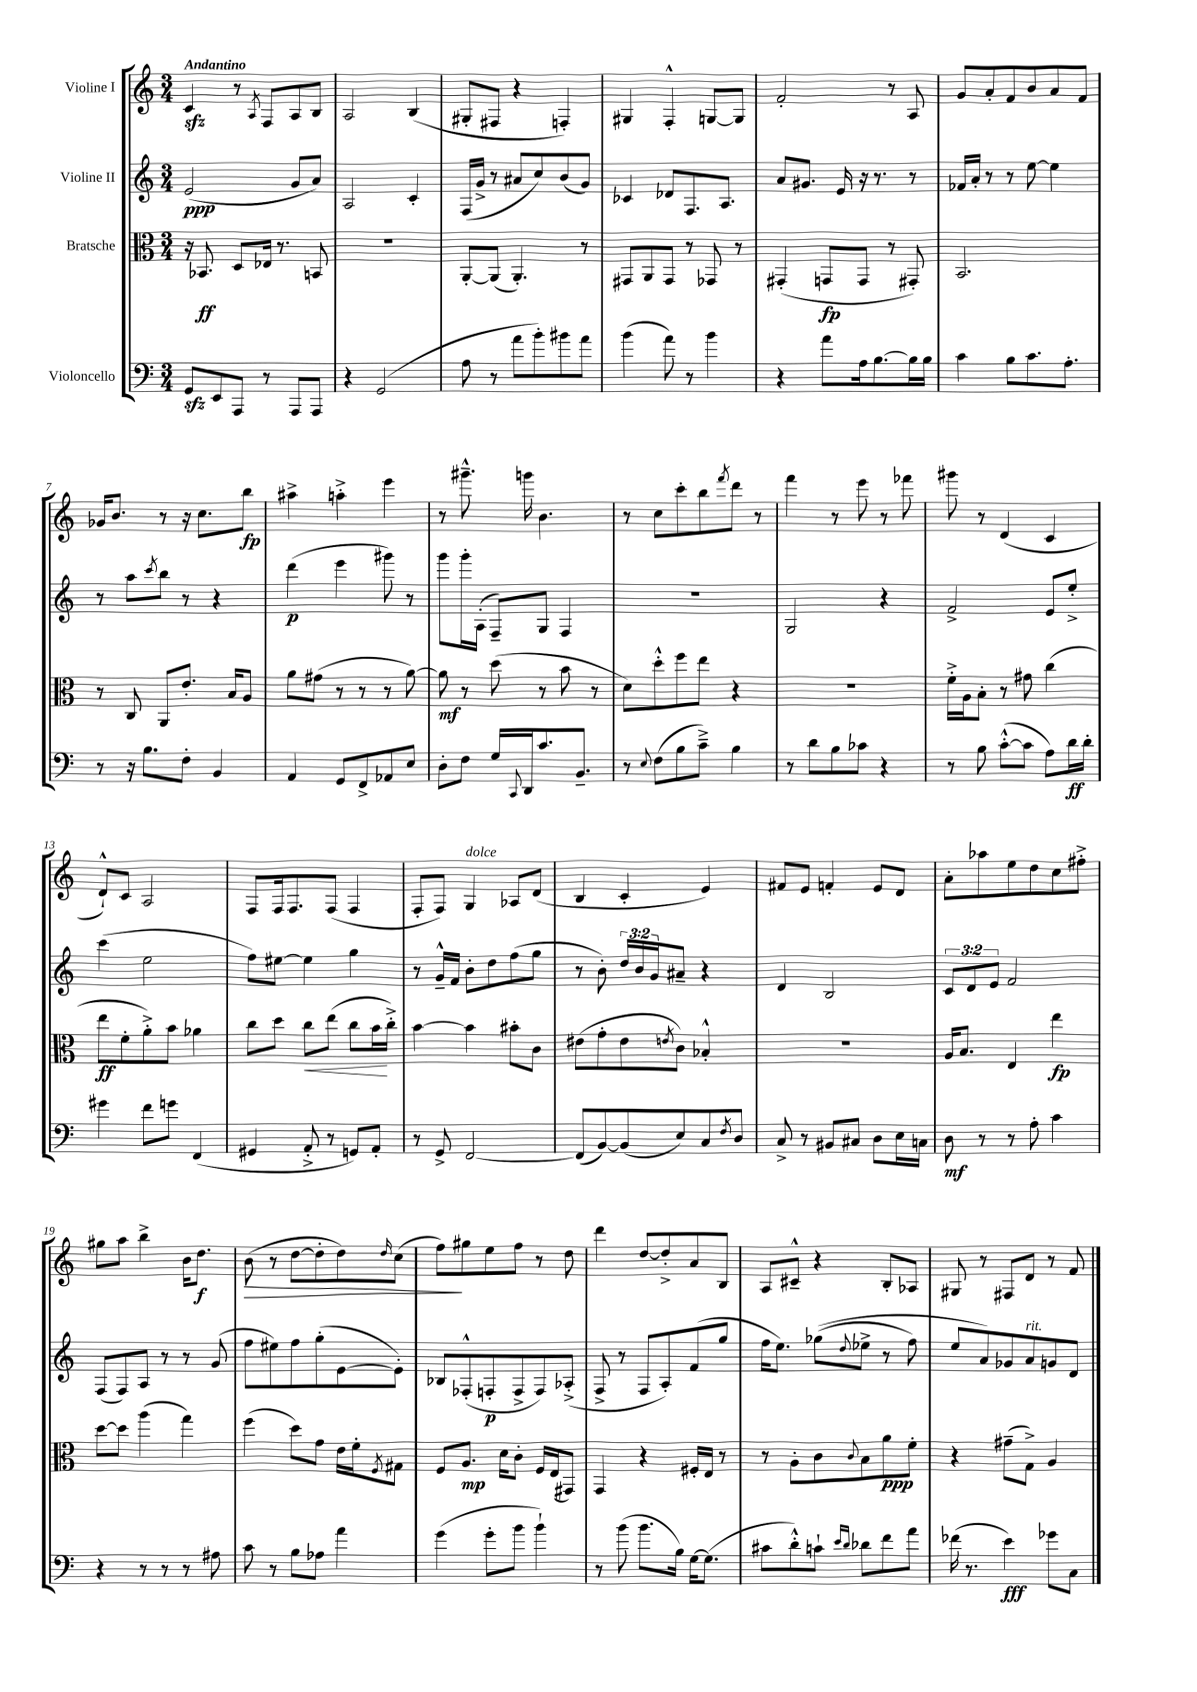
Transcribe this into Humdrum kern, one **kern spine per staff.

**kern	**kern	**kern	**kern
*staff4	*staff3	*staff2	*staff1
*clefF4	*clefC3	*clefG2	*clefG2
*k[]	*k[]	*k[]	*k[]
*M3/4	*M3/4	*M3/4	*M3/4
8GG	16r	(2e	4c
.	8.BB-	.	.
8EE	.	.	.
8AAA	8D	.	8r
.	.	.	8qA
8r	16E-	.	8F
.	8.r	.	.
8AAA	.	8g	8A
8AAA	8BB	8a)	8B
=	=	=	=
4r	2.r	2A	2A
(2GG	.	.	.
.	.	4c'	(4B
=	=	=	=
8A	[8AA'	(16F	8G#'
.	.	16g^	.
8r	(8AA]	8r	8F#
8a	4.AA')	8a#	4r
8b')	.	8cc)	.
8b#	.	(8b	4F')
8a	8r	8g)	.
=	=	=	=
(4b	8GG#	4c-	4G#
.	8AA	.	.
8a)	8GG#	8d-	4F'^^
8r	8r	8.F	.
4b	8GG-	.	[8G
.	.	8.A	.
.	8r	.	8G]
=	=	=	=
4r	(4GG#'	8a	2f'
.	.	8.g#	.
8a	8GG	.	.
.	.	16e	.
16A	8GG	16r	.
[8.B	.	8.r	.
.	8r	.	8r
16B]	8GG#')	8r	8A
16B	.	.	.
=	=	=	=
4c	2.BB	16f-	8g
.	.	16a'	.
.	.	8r	8a'
8B	.	8r	8f
8.c	.	[8ee	8b
.	.	4ee]	8a
8.A'	.	.	.
.	.	.	8f
=	=	=	=
8r	8r	8r	16g-
.	.	.	8.b
16r	8C	8aa	.
8.B	.	.	.
.	.	8qccc	.
.	8AA	8bb	8r
8F'	8.e'	8r	16r
.	.	.	8.cc
4BB	.	4r	.
.	16B	.	.
.	8A	.	8bb
=	=	=	=
4AA	8a	(4ddd	4aa#^
.	(8g#	.	.
8GG	8r	4eee	4aa'^
8FF^	8r	.	.
8AA-	8r	8ggg#)	4eee
8E	[8a)	8r	.
=	=	=	=
8D'	8a]	8ggg	8r
8F	8r	16ggg'	8.ggg#~^^
.	.	(16A'	.
16G	(8dd	8F~)	.
8qqCC	.	.	.
16DD	.	.	16ggg
8.c	8r	8G	4.b
.	8b	4F	.
8.BB~	.	.	.
.	8r	.	.
=	=	=	=
8r	8d)	2.r	8r
8qqE	.	.	.
(8F	8dd'^^	.	8cc
8B	8ff	.	8ccc'
8c~^)	8ee	.	8bb
.	.	.	8qfff
4B	4r	.	8ddd
.	.	.	8r
=	=	=	=
8r	2.r	2G	4fff
8d	.	.	.
8B	.	.	8r
8c-	.	.	8eee
4r	.	4r	8r
.	.	.	8fff-
=	=	=	=
8r	16f'^	2f^	8ggg#
.	16A	.	.
8B	8B'	.	8r
([8c'^^	8r	.	(4d
8c]	8g#	.	.
8A)	(4cc	8e	4c
16d	.	8ee'^	.
16d'	.	.	.
=	=	=	=
4g#	8ee	(4ccc	8d`^^)
.	8f'	.	8c
8f	8a'^)	2ee	2A
8g	8b	.	.
(4FF	4a-	.	.
=	=	=	=
4GG#	8cc	8ff)	8F
.	8dd	[8ee#	16F
.	.	.	8.F
8AA'^	8cc	4ee#]	.
8r	(8ee	.	(8F
8GG)	8cc	4gg	4F
8AA'	16b	.	.
.	16cc'^)	.	.
=	=	=	=
8r	[4b	8r	8F'
8GG^	.	16g~^^	8F)
.	.	16f	.
[2FF	4b]	8b'	4G
.	.	8dd	.
.	8b#'	(8ff	8A-
.	8c	8gg	(8d
=	=	=	=
(8FF]	(8e#	8r	4B
[8BB)	8g'	8b')	.
(8BB]	8e#	24dd	4c'
.	.	24b	.
.	.	24g	.
.	8qe	.	.
8E)	8c)	8a#~	.
8C	4B-'^^	4r	4e)
8qF	.	.	.
8D	.	.	.
=	=	=	=
8C^	2.r	4d	8f#
8r	.	.	8e
8BB#	.	2B	4f'
8C#	.	.	.
8D	.	.	8e
16E	.	.	8d
16C	.	.	.
=	=	=	=
8D	16A	12c	8a'
.	8.B	.	.
.	.	12d	.
8r	.	.	8aa-
.	.	12e	.
8r	4E	2f	8ee
8A'	.	.	8dd
4c	4ee	.	8cc
.	.	.	8ff#'^
=	=	=	=
4r	[8dd	(8F	8gg#
.	8dd]	8F)	8aa
8r	(4aa	8A	4bb^
8r	.	8r	.
8r	4gg)	8r	16b
.	.	.	8.dd
8A#	.	(8g	.
=	=	=	=
8c	(4ff	8ff	(8b
8r	.	8ee#)	8r
8B	8dd)	8ff	[8dd
8A-	8g	(8gg'	8dd']
4a	16e	[8e	8dd)
.	16f'	.	.
.	8qF	.	16qqdd
.	8G#	8e'])	(8cc
=	=	=	=
(4g	8F	8B-	8ff)
.	8.A	(8F-'^^	8gg#
8g'	.	8F'	8ee
.	16d	.	.
8b	8c'	8F^	8ff
4b`)	16F	8F)	8r
.	(16E	.	.
.	8GG#)	(8A-'^	8dd
=	=	=	=
8r	4GG	8F^	4ddd
(8b	.	8r	.
8.b	4r	8F	[8dd
.	.	8A')	8dd'^]
16B)	.	.	.
[16G	16F#'	(8f	8a
(8.G]	16E	.	.
.	8r	8gg	8B
=	=	=	=
8c#	8r	16ff	8A
.	.	8.ee)	.
8d'^^)	8A'	.	8c#~^^
8c`	8c	&((8gg-	4r
16qqe	.	.	.
16qqd	8qqc	8qqdd	.
8d-	8B	8ee-^	.
8f	8a	8r	8B'
8a	8f'	8ff)	8A-
=	=	=	=
(16f-	4r	8ee	8G#
8.r	.	.	.
.	.	8a&)	8r
4e)	(8g#~	8g-	8F#
.	8G^)	8a	8d
8g-	4A	8g	8r
8C	.	8d	8f
==	==	==	==
*-	*-	*-	*-
